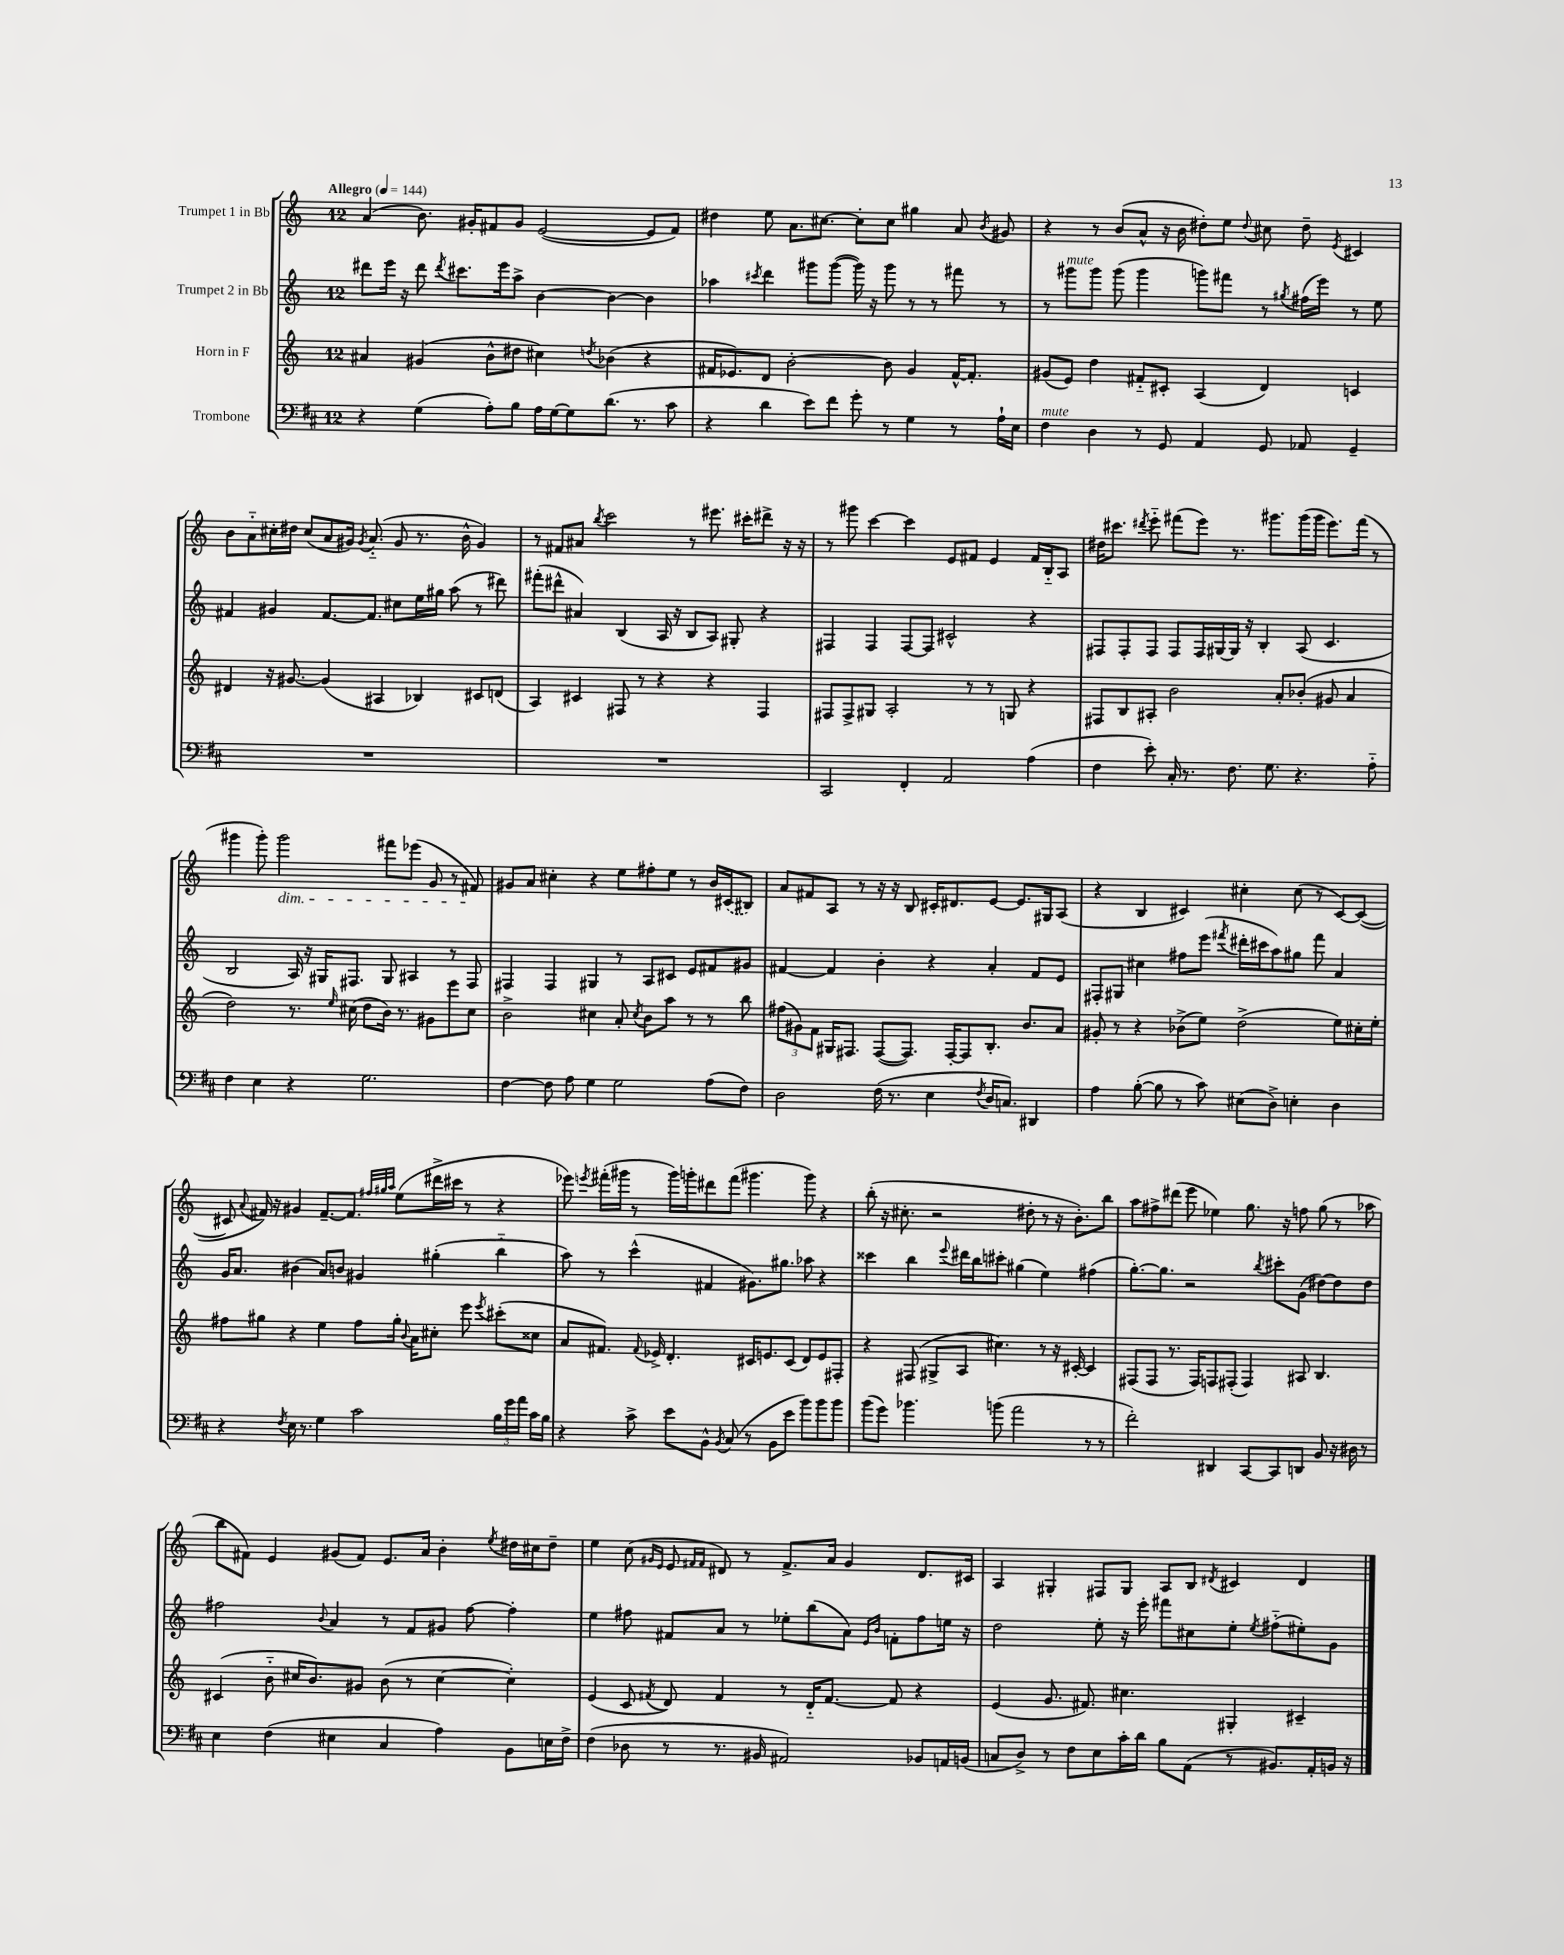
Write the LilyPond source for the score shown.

<<
\new StaffGroup <<
\new Staff = "s0" \with { instrumentName = "Trumpet 1 in Bb" } {
    \clef treble \key c \major \once \override Staff.TimeSignature.style = #'single-digit \time 12/8 \tempo "Allegro" 4 = 144
    \autoBeamOff a'4( b'8.) gis'16[-. fis'8 gis'8] e'2~( e'8[ fis'8]) |
    dis''4 e''8 a'8.[ cis''8.]~ cis''8[-. cis''8] gis''4 a'8 \acciaccatura { b'8 } gis'8 |
    r4 r8 b'8[( a'8]-^ r16 b'16 dis''8[-.) e''8] \appoggiatura { dis''8 } cis''8 dis''8-- \acciaccatura { e'8 } cis'4 |
    b'8[ a'8-_ cis''16-. dis''16] cis''8[( a'8 gis'16]) \acciaccatura { gis'8 } a'8.-_( gis'8 r8. b'16-^ gis'4) |
    r8 fis'8[ ais'8] \acciaccatura { b''8 } c'''2 r8 eis'''8. cis'''16[-. dis'''8]-> r16 r16 |
    r8 gis'''8 c'''4~ c'''4 e'8[ fis'8] e'4 fis'16[ b16-_ a8] |
    dis''16[ cis'''8.] \acciaccatura { dis'''8 } e'''8-_ fis'''8[( e'''8]) r8. gis'''8.[ gis'''16( gis'''16] e'''8.[) fis'''16]( r8 |
    gis'''4 gis'''8-.) gis'''2\dim fis'''8[ ees'''8]( g'8 r8 fis'8\!) |
    gis'8[ a'8] cis''4-. r4 e''8[ fis''8-. e''8] r8 b'16[ \once \slurDashed cis'16( bis8]) |
    a'8[ fis'8 a8] r8 r16 r16 b8 cis'16[-. dis'8. e'8]~ e'8.[ gis16 a8]( |
    r4 b4 cis'4) cis''4-. cis''8( r8 cis'8[~) cis'8]~( |
    cis'8 \appoggiatura { a'8 } fis'16) r16 gis'4 fis'8.[~-- fis'8.] \grace { fis''32[ gis''32 a''32] } e''8[( dis'''16-> cis'''16] r8 r4 |
    ees'''8) \acciaccatura { e'''8 } fis'''16[-.( gis'''16] r8 gis'''16[) g'''16-. dis'''8 fis'''8]( gis'''4. gis'''8) r4 |
    b''8-.( r16 cis''8.-. r2 dis''8-. r8 r16 b'8.[-.) b''8] |
    a''8[ fis''8-> dis'''8]( e'''8 ees''4) g''8. r16 f''8 g''8( r8 aes''8 |
    b''8[ fis'8]) e'4 gis'8[( fis'8]) e'8.[ a'16] b'4-. \acciaccatura { e''8 } dis''16[ cis''16 dis''8]-- |
    e''4 c''8( \grace { gis'16[ e'16] } e'8 \grace { fis'16[ fis'16] } dis'8) r8 fis'8.[-> a'16] gis'4 dis'8.[ cis'16] |
    a4 gis4-. fis8[ gis8] a8[ b8] \acciaccatura { dis'8 } cis'4 dis'4 \bar "|." |
}
\new Staff = "s1" \with { instrumentName = "Trumpet 2 in Bb" } {
    \clef treble \key c \major \once \override Staff.TimeSignature.style = #'single-digit \time 12/8
    \autoBeamOff dis'''8[ e'''16] r16 dis'''8 \acciaccatura { dis'''8 } cis'''8.[ e'''16 a''8]-> b'4~ b'4~ b'4 |
    aes''4 \acciaccatura { cis'''8 } d'''4 gis'''8[ gis'''8]~( gis'''16) r16 gis'''8 r8 r8 fis'''8 r8 |
    r8 gis'''8[^\markup { \italic "mute" } gis'''8] gis'''8( gis'''4 g'''8[) fis'''8] r8 \acciaccatura { gis''8 } fis''16[( e'''16]) r8 e''8 |
    fis'4 gis'4 fis'8.[~ fis'8.] cis''8[ e''16 gis''16] a''8( r8 dis'''8) |
    fis'''8[-.( dis'''8]-^ ais'4) b4( a16 r16 b8[ a8]) gis8-. r4 |
    fis4 fis4 fis8[~ fis8] cis'2-^ r4 |
    fis8[ fis8-. fis8] fis8[ fis16 gis16~ gis16] r16 b4-. a8( c'4. |
    b2 a16) r16 gis16[ fis8.] gis8 ais4 r8 fis8 |
    fis4 fis4 gis4 r8 a8[ cis'8] e'8[ fis'8 gis'8] |
    fis'4~ fis'4 b'4-. r4 a'4-. fis'8[ e'8] |
    fis8[-. gis8] cis''4 fis''8[ e'''8]( \acciaccatura { fis'''8 } dis'''16[-. cis'''16 a''8) gis''8] fis'''8 a'4 |
    g'16[ a'8.] bis'4( a'8[) b'8] gis'4 gis''4-.( b''4-_ |
    a''8) r8 c'''4-^( fis'4 gis'8.[) gis''8.] aes''8 r4 |
    cisis'''4 b''4 \appoggiatura { e'''8 } dis'''16[ b''16 cis'''8]-. gis''4( e''4) fis''4( |
    g''8.[~-.) g''8.] r2 \acciaccatura { b''8 } cis'''8[-. g'8]( dis''8[~) dis''8 dis''8] |
    fis''2 \appoggiatura { b'8 } a'4 r8 f'8[ gis'8] fis''8~ fis''4-. |
    e''4 fis''8 fis'8[ a'8] r8 ees''8[-. b''8( a'8]) \grace { e'16[ b'16] } f'8[-. fis''8 e''16] r16 |
    d''2 e''8-. r16 e'''16-. fis'''8[ cis''8 e''8]-. \acciaccatura { e''8 } fis''8[-_( eis''8-.) g'8] \bar "|." |
}
\new Staff = "s2" \with { instrumentName = "Horn in F" } {
    \clef treble \key c \major \once \override Staff.TimeSignature.style = #'single-digit \time 12/8
    \autoBeamOff ais'4 gis'4( b'8[-^ dis''8] cis''4) \acciaccatura { d''8 } bes'4( r4 |
    fis'16[ ees'8.) d'8] b'2~-. b'8 g'4 fis'16[~-^ fis'8.]-. |
    gis'8[( e'8]) d''4 fis'8[-_ cis'8]-. a4( d'4) c'4 |
    dis'4 r16 gis'8.~ gis'4( ais4 bes4) cis'8[ d'8]( |
    a4) cis'4 fis8 r8 r4 r4 fis4 |
    fis8[ fis8-> gis8] a2-. r8 r8 g8 r4 |
    fis8[ b8 ais8]-. b'2 a'8[-. bes'8]-.( gis'8 a'4 |
    d''2) r8. \grace { e''16 } cis''16( d''8[ b'16]) r8. gis'8[ e'''8 cis''8] |
    b'2-> cis''4 a'8-. \acciaccatura { cis''8 } b'8[ a''8] r8 r8 b''8 |
    \tuplet 3/2 { fis''8[( gis'8) f'8] } gis16[ fis8.] fis8[~( fis8.]) fis16[~-. fis8 b8.]-. b'8.[ a'8] |
    gis'8-. r8 r4 bes'8[->( e''8]) d''2->( e''8[) cis''16-. e''16]-. |
    fis''8[ gis''8] r4 e''4 fis''8[ gis''16]-. \appoggiatura { b'8 } a'16[ cis''8]-. e'''8 \acciaccatura { e'''8 } cis'''8[-.( cisis''8] |
    a'8[ fis'8.]) \appoggiatura { fis'8 } ees'16-> d'4.-. cis'16[ e'8. cis'8]( d'8[) e'8 fis8]-. |
    r4 fis8( gis8[-> a8] cis''4.) r8 r16 cis'16~-. cis'4 |
    fis8[( fis8] r8. fis16[) f8 fis8]-.( fis4) ais8 b4. |
    cis'4( b'8-_ cis''16[ b'8.) gis'8] b'8( r8 cis''4~ cis''4-.) |
    e'4( c'8 \acciaccatura { fis'8 } d'8) fis'4 r8 d'16[-_ fis'8.]~ fis'8 r4 |
    e'4( g'8. fis'8.) cis''4. gis4-. cis'4-- \bar "|." |
}
\new Staff = "s3" \with { instrumentName = "Trombone" } {
    \clef bass \key d \major \once \override Staff.TimeSignature.style = #'single-digit \time 12/8
    \autoBeamOff r4 g4( a8[-.) b8] a16[ g16~ g8 d'8.]( r8. cis'8 |
    r4 d'4 e'8[) fis'8] g'8-. r8 g4 r8 a16[-! e16] |
    fis4^\markup { \italic "mute" } d4 r8 g,8 a,4 g,8 aes,8 g,4-- |
    R1. |
    R1. |
    cis,2 fis,4-. a,2 a4( |
    fis4 e'8-.) cis16-. r8. fis8. g8. r4. a8-_ |
    fis4 e4 r4 g2. |
    fis4~ fis8 a8 g4 g2 a8[( fis8]) |
    d2 fis16( r8. e4 \acciaccatura { fis8 } d16[ c8.]) dis,4 |
    a4 b8~-.( b8 r8 cis'8) eis8[( d8]->) e4-. d4 |
    r4 \acciaccatura { fis8 } e16 r8. g4 cis'2 \tuplet 3/2 { b16[ g'16 a'16] } cis'16[ b16] |
    r4 cis'8-> e'8[ b,8]-^ \acciaccatura { b,8 } cis8( r8 b,8[ e'8] b'8[) b'8 b'8] |
    b'8[( g'8]) bes'4. b'8( a'2 r8 r8 |
    fis'2-.) dis,4 cis,8[~ cis,8 d,8] b,8 r16 dis16 r8 |
    e4 fis4( eis4 cis4 a4) b,8[ e16 fis16]-> |
    fis4( des8 r8 r8. bis,16 ais,2) bes,8[ a,16 b,16]( |
    c8[ d8]->) r8 fis8[ e8 cis'16-. d'16] b8[ a,8]( r8 bis,8.[) a,16-. b,16] r16 \bar "|." |
}
>>
>>
\layout { \context { \Score \remove "Bar_number_engraver" } }
